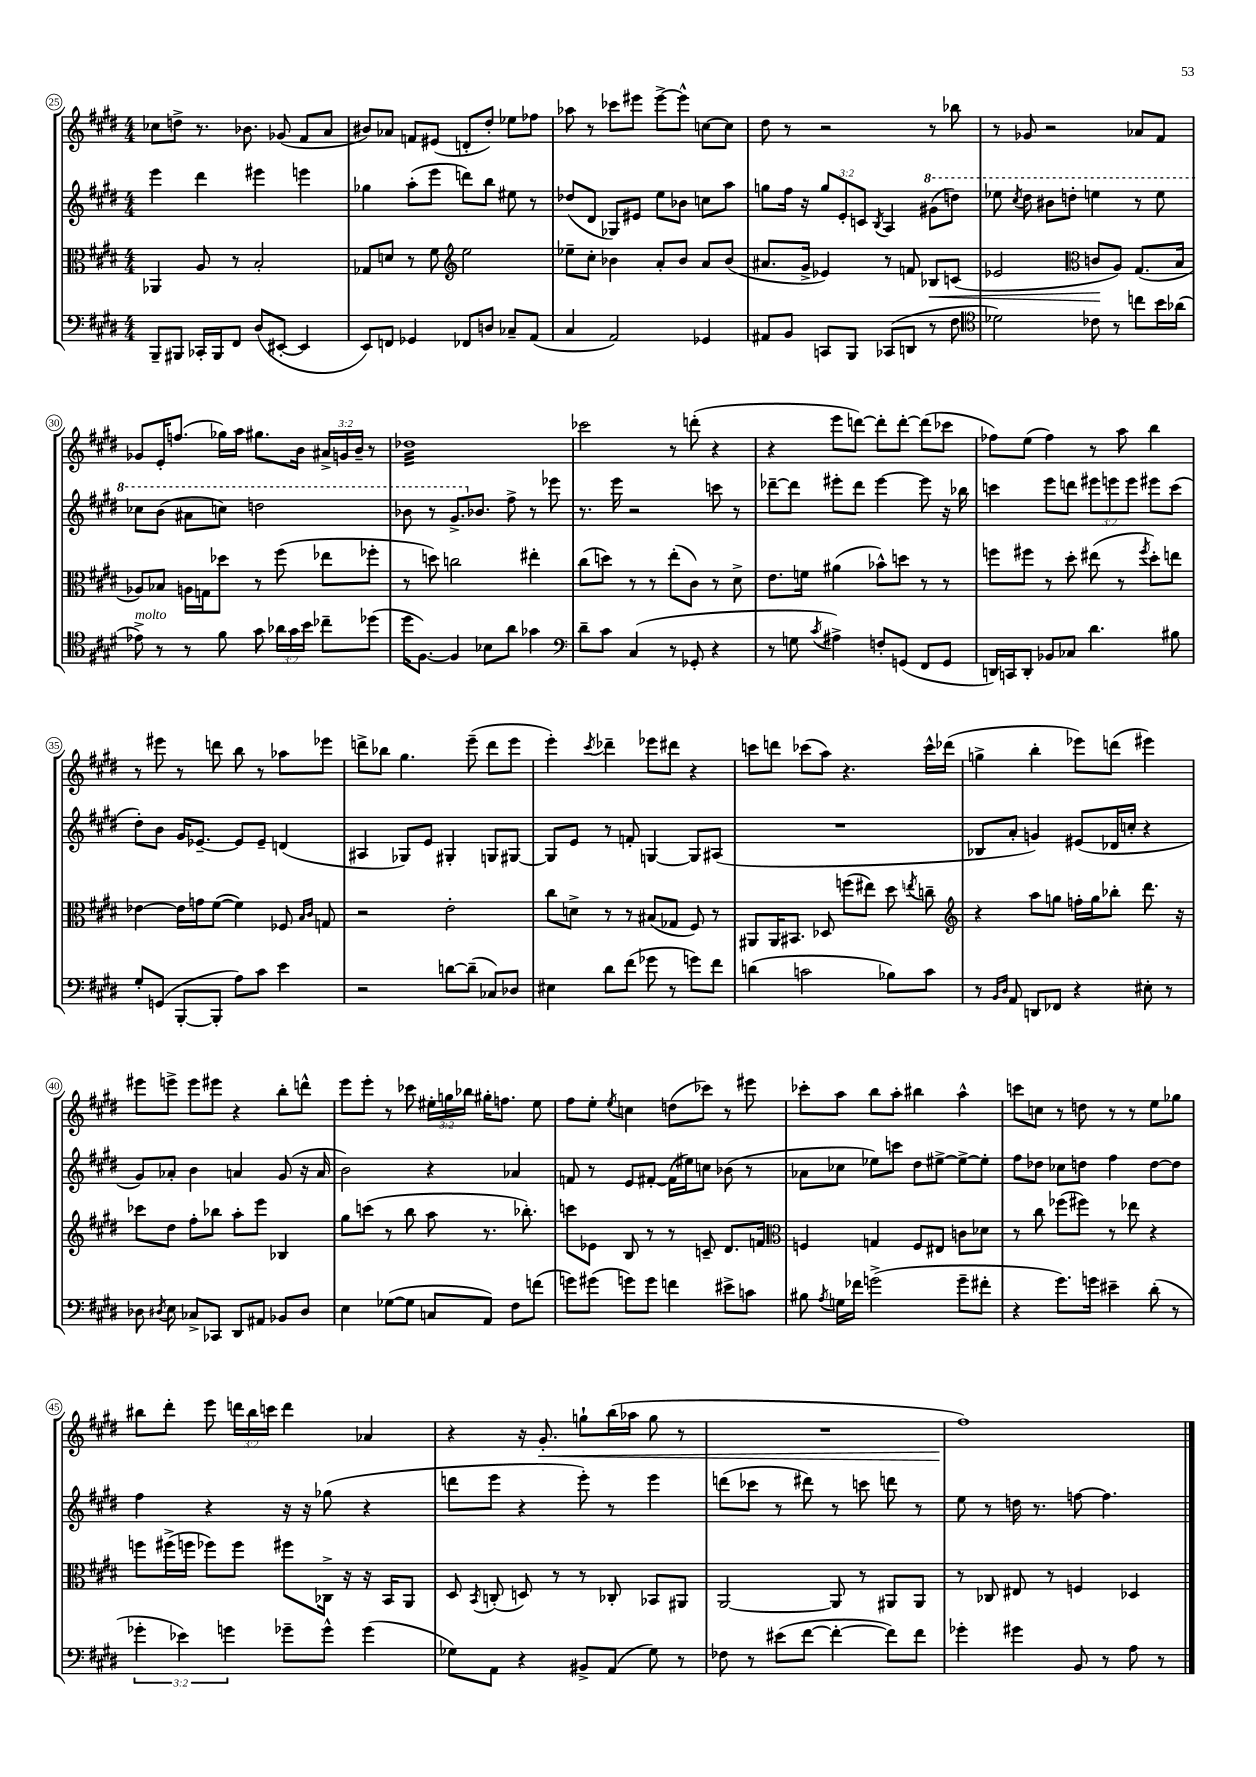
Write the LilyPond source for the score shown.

<<
\new StaffGroup <<
\new Staff = "s0" {
    \clef treble \key e \major \numericTimeSignature \time 4/4 \override Staff.TupletNumber.text = #tuplet-number::calc-fraction-text
    \autoBeamOff ces''8[ d''8]-> r8. bes'8. ges'8( fis'8[ a'8] |
    bis'8[) aes'8] f'8[ eis'8]( d'8[-. dis''8]-.) ees''8[ fes''8] |
    aes''8 r8 ces'''8[ eis'''8] eis'''8[~-> eis'''8]-^ c''8[~ c''8] |
    dis''8 r8 r2 r8 bes''8 |
    r8 ges'8 r2 aes'8[ fis'8] |
    ges'8[ e'16-. f''8.]( ges''16[) a''16] gis''8.[ b'16] \tuplet 3/2 { ais'16[-> g'16 b'16]-- } r8 |
    des''1:32 |
    ces'''2 r8 d'''8-.( r4 |
    r4 e'''8[ d'''8]~) d'''8[-. d'''8]~-. d'''8[( ces'''8] |
    fes''8[) e''8]( fes''4) r8 a''8 b''4 |
    r8 eis'''8 r8 d'''8 b''8 r8 aes''8[ ees'''8] |
    d'''8[-> bes''8] gis''4. e'''8--( d'''8[ e'''8] |
    e'''4-.) \acciaccatura { cis'''8 } des'''4-- ees'''8[ dis'''8] r4 |
    c'''8[ d'''8] ces'''8[( a''8]) r4. ces'''16[-^ des'''16]( |
    g''4-> b''4-. ees'''8[) d'''8]( eis'''4) |
    eis'''8[ e'''8]-> e'''8[ eis'''8] r4 b''8[-. d'''8]-^ |
    e'''8[ e'''8]-. r8 ces'''8 \tuplet 3/2 { eis''16[-. g''16 bes''16] } gis''16[-. f''8.] eis''8 |
    fis''8[ e''8]-. \acciaccatura { e''8 } c''4 d''8[( ces'''8]) r8 eis'''8 |
    ces'''8[-. a''8] b''8[ a''8]-. bis''4 a''4-^ |
    c'''8[ c''8] r8 d''8 r8 r8 e''8[ ges''8] |
    bis''8[ dis'''8]-. e'''8 \tuplet 3/2 { d'''16[ bis''16 c'''16] } d'''4 aes'4 |
    r4 r16 gis'8.-.\< g''8[-! b''16( aes''16] g''8 r8 |
    R1 |
    fis''1\!) \bar "|." |
}
\new Staff = "s1" {
    \clef treble \key e \major \numericTimeSignature \time 4/4 \override Staff.TupletNumber.text = #tuplet-number::calc-fraction-text
    \autoBeamOff e'''4 dis'''4 eis'''4 e'''4 |
    ges''4 a''8[-.( e'''8] d'''8[) b''8] eis''8 r8 |
    des''8[( dis'8] ges8[) eis'8] e''8[ bes'8] c''8[ a''8] |
    g''8[ fis''16] r16 \tuplet 3/2 { g''8[ e'8-. c'8] } \acciaccatura { b8 } a4 \ottava #1 gis''8[( d'''8]) |
    ees'''8 \acciaccatura { cis'''8 } dis'''8 bis''8[ d'''8]-. e'''4 r8 e'''8 |
    ces'''8[ b''8]( ais''8[ c'''8]) d'''2 |
    bes''8 r8 gis''8.[-> \ottava #0 bes'8.] fis''8-> r8 ees'''8 |
    r8. e'''16 r2 c'''8 r8 |
    des'''8[~-- des'''8] eis'''8[-. des'''8] eis'''4~ eis'''8 r16 bes''16 |
    c'''4 e'''8[ d'''8] \tuplet 3/2 { eis'''8[ e'''8 e'''8] } eis'''8[ c'''8]( |
    dis''8[-.) b'8] gis'16[ ees'8.]~-- ees'8[ ees'8]-- d'4( |
    ais4 ges8[) e'8] gis4-. g8[ gis8]~ |
    gis8[ e'8] r8 f'8-. g4~ g8[ ais8]( |
    R1 |
    bes8[ a'8]-. g'4) eis'8[( des'16 c''16]-. r4 |
    gis'8[) aes'8]-. b'4 a'4 gis'8( r16 a'16 |
    b'2) r4 aes'4 |
    f'8 r8 e'8[ fis'8]~-. fis'16[( eis''16) c''8] bes'8( r8 |
    aes'8[ ces''8] ees''8[) c'''8] dis''8[ eis''8]~-> eis''8[~-> eis''8]-. |
    fis''8[ des''8] ces''8[ d''8] fis''4 d''8[~ d''8] |
    fis''4 r4 r16 r16 ges''8( r4 |
    d'''8[ e'''8] r4 e'''8-.) r8 e'''4 |
    d'''8[( ces'''8] r8 dis'''8) r8 c'''8 d'''8 r8 |
    e''8 r8 d''16 r8. f''8~ f''4. \bar "|." |
}
\new Staff = "s2" {
    \clef alto \key e \major \numericTimeSignature \time 4/4
    \autoBeamOff aes,4 a8 r8 b2-. |
    ges8[ d'8] r8 fis'8 \clef treble e''2 |
    ees''8[-- cis''8]-. bes'4 a'8[-. bes'8] a'8[ bes'8]( |
    ais'8.[ gis'16]-> ees'4) r8 f'8 bes8[\< c'8]( |
    ees'2 \clef alto c'8[\! a8]) gis8.[( b16] |
    aes8[) bes8] a16[ g16 des''8] r8 fis''8( ees''8[ fes''8]-. |
    r8 d''8) c''2 eis''4-. |
    cis''8[( d''8]) r8 r8 e''8[-.( cis'8]) r8 dis'8-> |
    e'8.[ f'16] ais'4( bes'8[-^) d''8] r8 r8 |
    f''8[ fis''8] r8 dis''8-. eis''8( r8 \acciaccatura { fis''8 } dis''8[-.) e''8] |
    ees'4~ ees'16[ g'16 fis'8]~( fis'4) fes8 \grace { b16[ cis'16] } g8 |
    r2 e'2-. |
    cis''8[ d'8]-> r8 r8 bis8[( ges8] fis8) r8 |
    ais,8[ ais,16 bis,8.] des8 f''8[( eis''8]) dis''8 \acciaccatura { e''8 } c''8-- |
    \clef treble r4 a''8[ g''8] f''16[-. g''16 bes''8]-. dis'''8. r16 |
    ces'''8[ dis''8] fis''8[-. bes''8] a''8[-. e'''8] bes4 |
    gis''8[ c'''8]( r8 b''8 a''8 r8. bes''8.-.) |
    c'''8[ ees'8] b8 r8 r8 c'8-- dis'8.[ f'16] |
    \clef alto f4 g4 f8[ eis8] c'8[ des'8] |
    r8 cis''8 fes''8[( fis''8]) r8 ees''8 r4 |
    f''8[ fis''16->( f''16] fes''8[) fes''8] fis''8[ ces16]-> r16 r16 b,16[ a,8] |
    dis8 \acciaccatura { b,8 } c8-.( d8) r8 r8 ces8-. bes,8[ ais,8] |
    a,2~ a,8 r8 ais,8[ ais,8] |
    r8 ces8 eis8 r8 f4 des4 \bar "|." |
}
\new Staff = "s3" {
    \clef bass \key e \major \numericTimeSignature \time 4/4 \override Staff.TupletNumber.text = #tuplet-number::calc-fraction-text
    \autoBeamOff b,,8[-- bis,,8] ces,16[-. bis,,16 fis,8] dis8[( eis,8]~-. eis,4 |
    e,8[) f,8] ges,4 fes,8[ d8] ces8[-- a,8]( |
    cis4 a,2) ges,4 |
    ais,8[ b,8] c,8[ b,,8] ces,8[( d,8] r8 fis8 |
    \clef tenor des'2) ces'8 r8 c''8[ b'16 aes'16]( |
    ees'8->^\markup { \italic "molto" }) r8 r8 fis'8 gis'8 \tuplet 3/2 { aes'16[ gis'16 b'16] } ces''8[-- des''8]( |
    dis''16[ fis8.]~) fis4 bes8[ a'8] ges'4 |
    \clef bass dis'8[-- cis'8] cis4( r8 ges,8-. r4 |
    r8 g8 \acciaccatura { cis'8 } ais4->) f8[-. g,8]( fis,8[ g,8] |
    d,16[) c,16 d,8]-. bes,8[ ces8] dis'4. bis8 |
    gis8[-. g,8]( b,,8[~-. b,,8]-. a8[) cis'8] e'4 |
    r2 d'8[~ d'8]--( ces8[) des8] |
    eis4 dis'8[ fis'8]( ges'8 r8 g'8[) fis'8] |
    d'4( c'2 bes8[) c'8] |
    r8 \grace { b,16[ dis16] } a,8 d,8[ fes,8] r4 eis8-. r8 |
    des8 \acciaccatura { dis8 } e8 ces8[-> ces,8] dis,8[ ais,8] bes,8[ dis8] |
    e4 ges8[~( ges8] c8[ a,8]) fis8[ f'8]( |
    g'8[) gis'8]( g'8[) g'8] f'4 eis'8[-> c'8] |
    bis8 \acciaccatura { a8 } g16[ fes'16] g'2->( g'8[-- fis'8]-. |
    r4 gis'8.[) g'16] eis'4-- dis'8-.( r8 |
    \tuplet 3/2 { ges'4-. ees'4) g'4 } ges'8[-- ges'8]-^ ges'4( |
    ges8[) a,8] r4 bis,8[-> a,8]( ges8) r8 |
    fes8 r8 eis'8[( fis'8]~ fis'4~-. fis'8[) fis'8] |
    ges'4-. gis'4 b,8 r8 a8 r8 \bar "|." |
}
>>
>>
\layout { \context { \Score currentBarNumber = #25 \override BarNumber.stencil = #(make-stencil-circler 0.1 0.3 ly:text-interface::print) } }
